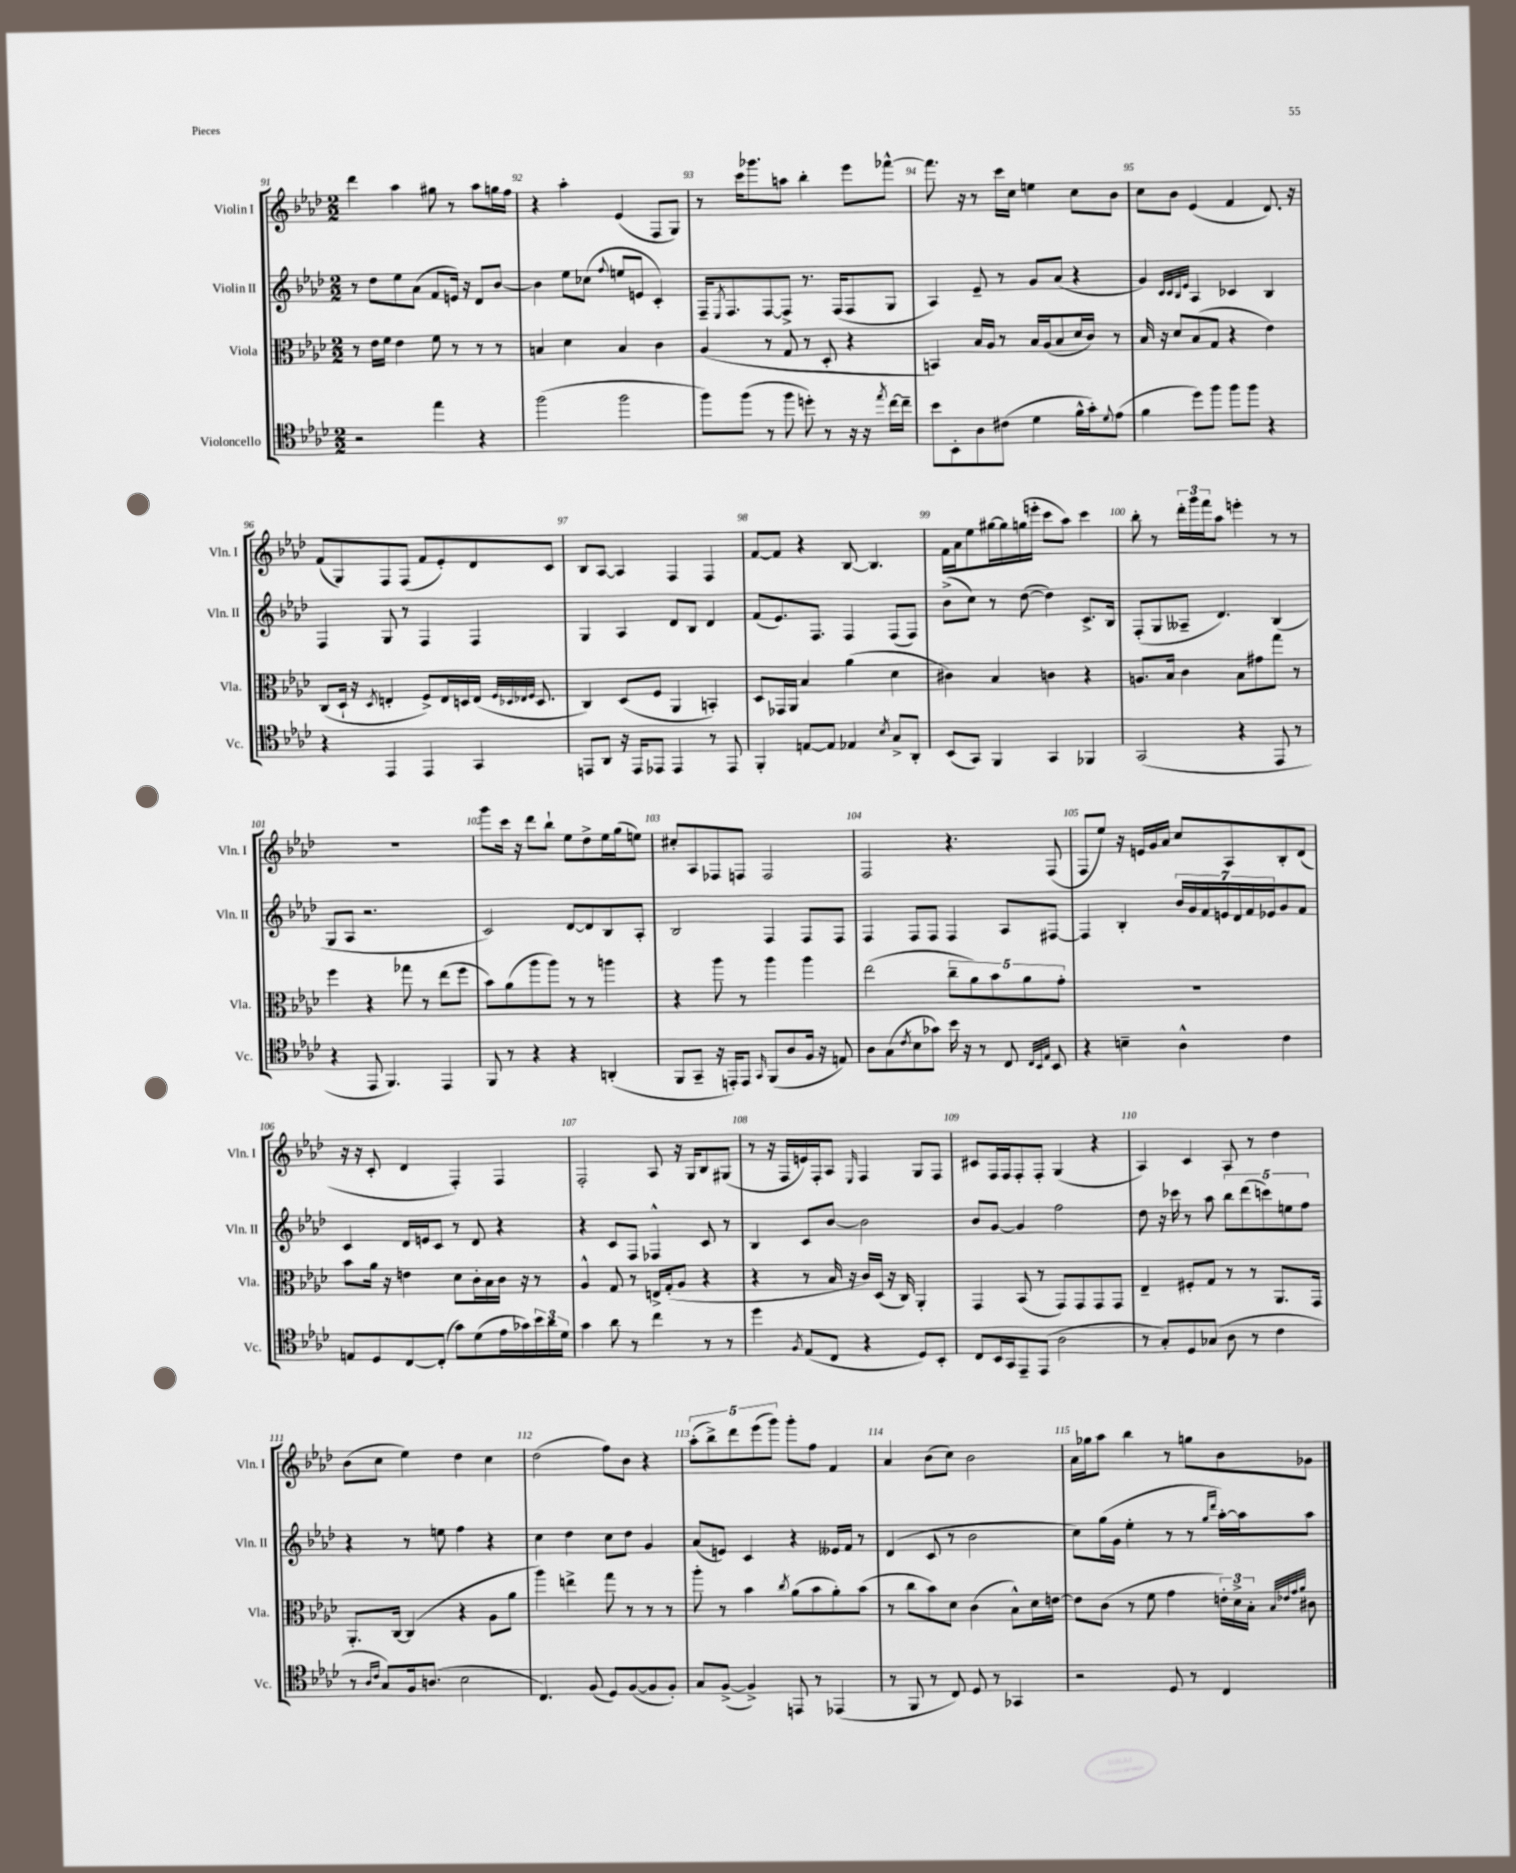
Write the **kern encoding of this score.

**kern	**kern	**kern	**kern
*staff4	*staff3	*staff2	*staff1
*clefC4	*clefC3	*clefG2	*clefG2
*k[b-e-a-d-]	*k[b-e-a-d-]	*k[b-e-a-d-]	*k[b-e-a-d-]
*M2/2	*M2/2	*M2/2	*M2/2
2r	8r	8r	4ddd-
.	16e-	8dd-	.
.	16f	.	.
.	4e-	8ee-	4aa-
.	.	(8a-	.
4ee-	8f	8f	8gg#
.	8r	16e)	8r
.	.	16r	.
4r	8r	8d-	8aa-
.	8r	[8b-	16gg
.	.	.	16ff
=	=	=	=
(2ff	4B	4b-]	4r
.	4d-	8ee-	4aa-'
.	.	(8cc-	.
.	.	8qqff	.
2ff	4B	8ee	(4e-
.	.	8e	.
.	4c	4c')	8F
.	.	.	8G)
=	=	=	=
8ff)	(4A-	16F~	8r
.	.	8qE-	.
.	.	8.F	.
(8ff	.	.	16ccc
.	.	.	8.ggg-
8r	8r	[8F	.
8ff	8G	8F^]	8aa
8dd')	8r	8.r	4bb-'
8r	8D-'	.	.
.	.	(16F	.
16r	4r	8F	8eee-
16r	.	.	.
8qee-	.	.	.
[16cc	.	8G	[8fff-^^
16cc~]	.	.	.
=	=	=	=
8b-	4BB)	4A-)	8.fff-]
8BB-'	.	.	.
.	.	.	16r
8A-	16B-	8e-~	8r
.	16A-	.	.
(8c#	8r	8r	16ccc
.	.	.	16cc
4d-	16B-	8g	4ee
.	(16A-	.	.
.	8B-	(8a-	.
16f^^	16d-	4r	8cc
16g')	16c)	.	.
8qqd-	.	.	.
(8e-	8r	.	8b-
=	=	=	=
4f	16B-	4g)	8cc
.	16r	.	.
.	8d-	.	8b-
.	.	32qqc	.
.	.	32qqc	.
.	.	32qqB-	.
.	.	32qqe-	.
8dd-)	(8B-	4A-	(4e-
8ff	8G	.	.
8ff	4r	4c-	4f
8ff	.	.	.
4r	4e-)	4B-	8.d-)
.	.	.	16r
=	=	=	=
4r	(8C	4F	(8f
.	16D-`	.	8G)
.	16r	.	.
.	8qD-	.	.
4EE-	4E'	8G	8F
.	.	8r	(8F
4EE-	8F^)	4F	8f
.	16E	.	8e-')
.	16D	.	.
4GG	(16E	4F	8d-
.	32qqF	.	.
.	32qqD-	.	.
.	32qqE-	.	.
.	32qqF	.	.
.	8.D-	.	.
.	.	.	8c
=	=	=	=
8EE	4C)	4G	8B-
8AA-	.	.	[8A-
16r	(8D-	4A-	4A-]
16EE	.	.	.
8EE-	8F	.	.
4EE-	4AA-	8d-	4F
.	.	8B-	.
8r	4BB')	4d-	4F
8EE-	.	.	.
=	=	=	=
4FF'	8D-	(8f	[8f
.	16GG-	8.e-)	8f]
.	16AA-	.	.
[8E	4B-	.	4r
.	.	8.F	.
8E]	.	.	.
4E-	(4a-	4F	[8B-
.	.	.	4.B-]
8qB-	.	.	.
8G^	4d-	(8F	.
8AA-'	.	8F)	.
=	=	=	=
(8BB-	4c#)	(8b-^	16f
.	.	.	16a-
8GG)	.	8cc)	8ee-
4FF	4B-	8r	[16gg#
.	.	.	16gg#]
.	.	([8dd-	(16gg
.	.	.	16eee'
4GG	4c	4dd-])	8ccc
.	.	.	8aa-)
4FF-	4r	8.c^	4ccc
.	.	16B-	.
=	=	=	=
(2GG	8.A	(8F'	8bb-'
.	.	8G	8r
.	16B-	.	.
.	4c	8A--~	24ddd-'
.	.	.	24ggg
.	.	.	24fff
.	.	4.d-)	8aa-
4r	8B-	.	4eee'
.	8g#	.	.
8EE-	8gg	(4B-	8r
8r	8r	.	8r
=	=	=	=
4r	4ff	8G	1r
.	.	8A-	.
8EE-	4r	2.r	.
4.FF)	.	.	.
.	8gg-	.	.
.	8r	.	.
4EE-	(8ee-	.	.
.	8ff	.	.
=	=	=	=
8FF	8b-)	2c)	8ggg
8r	(8a-	.	16ccc
.	.	.	16r
4r	8aa-	.	8ddd-
.	8aa-)	.	8bb-`
4r	8r	[8d-	8ee-
.	8r	8d-]	8dd-^
(4AA'	4aa	8B-	16ee-
.	.	.	(16gg
.	.	8A-'	8ee)
=	=	=	=
8FF	4r	2B-	8cc#'
8GG~	.	.	8A-
16r	8aa-	.	8F-
16EE')	.	.	.
8EE	8r	.	8F
16qqGG	.	.	.
(8FF	4aa-	4F	2F
8A-	.	.	.
16F	4aa-	8F	.
16r	.	.	.
8E)	.	8F	.
=	=	=	=
8A-	(2ee-	4F	2F
(8G	.	.	.
8qc	.	.	.
8B-	.	8F	.
8g-)	.	8F	.
16b-	10cc~	4F	4.r
16r	.	.	.
.	10a-)	.	.
8r	.	.	.
.	10b-	.	.
8C	.	8A-	.
.	10a-	.	.
32qqC	.	.	.
32qqBB-	.	.	.
32qqE-	.	.	.
8BB-	.	[8F#	(8F
.	10g'	.	.
=	=	=	=
4r	1r	4F#]	8F
.	.	.	8ee-)
4B~	.	4B-'	16r
.	.	.	16e
.	.	.	16g
.	.	.	16a-
4A-^^	.	28b-	8cc
.	.	28g	.
.	.	28f	.
.	.	28e	.
.	.	.	8A-
.	.	28d-	.
.	.	28f	.
.	.	28e-	.
4c	.	8g	8B-'
.	.	8f	(8d-
=	=	=	=
8E	8b-	4c	16r
.	.	.	16r
8D-	16a-	.	8c'
.	16r	.	.
[8C	4e	16d-	4d-
.	.	16e	.
(8C']	.	8c	.
8g)	8d-	8r	4F')
(8d-	16c'	8d-	.
.	16B-	.	.
16e-	16c	4r	4F
16g-)	16r	.	.
24b-	8r	.	.
24a-	.	.	.
24d-	.	.	.
=	=	=	=
4g	4A-^^	4r	2F'
8a-	8G	8c	.
8r	8r	8F	.
4cc	16E^	4F-^^	8A-
.	(16G'	.	.
.	8A-	.	16r
.	.	.	16G
8r	4r	8c	8B-
8r	.	8r	(8G#
=	=	=	=
4dd-	4r	4B-	8r
.	.	.	16r
.	.	.	16F
8qF	.	.	.
(8E-	8r	8c	16e)
.	.	.	16F'
8C	16B-	[8b-	8A-
.	16r	.	.
.	.	.	16qqE-
4r	16c)	2b-]	4F
.	(16D-	.	.
.	16r	.	.
.	16C)	.	.
8D-)	4AA-'	.	8G
8BB-'	.	.	8F
=	=	=	=
8C	4GG	8b-	8c#
16BB-	.	[8g	16F
16GG	.	.	16F
8EE-~	(8BB-	4g]	8F'
(8EE-	8r	.	8F'
2A-	8GG)	2ff	(4G
.	8GG	.	.
.	8GG	.	4r
.	8GG	.	.
=	=	=	=
8r	4E-~	8dd-	4A-)
8G')	.	16r	.
.	.	16ccc-	.
8D-	8F#'	8r	4c
(8G-	8G	8aa-	.
8A-	8r	10bb-	8A-
.	.	(10ddd-	.
8r	8r	.	8r
.	.	10ccc)	.
4c	8.AA-	.	4dd-
.	.	10ee	.
.	.	10ff	.
.	16GG	.	.
=	=	=	=
8r	8.AA-'	4r	(8b-
16qqA-	.	.	.
16qqc	.	.	.
8G)	.	.	8cc
.	[16C	.	.
16F	(4C]	8r	4ee-)
(8.A	.	.	.
.	.	8ee	.
2B-	4r	4ff	4dd-
.	8A-	4r	4cc
.	8a-	.	.
=	=	=	=
4.C)	4aa-)	4cc	(2dd-
.	4ee^	4dd-	.
(8F	.	.	.
8D-)	8gg	8cc	8ff)
([8F	8r	8dd-	8b-
8F]	8r	4g	4r
8F')	8r	.	.
=	=	=	=
8G	8aa-'	(8a-	(10aa-'
.	.	.	10bb-^)
([8F^	8r	8e)	.
.	.	.	10ddd-
4F^])	4b-	4c	.
.	.	.	(10eee-
.	.	.	10ggg)
.	8qcc	.	.
8EE	(8a-	4r	8ggg'
8r	8b-	.	8ff
(4EE-	8a-')	16e--	4f
.	.	16f	.
.	(8b-	8r	.
=	=	=	=
8r	8r	(4d-	4a-
8FF	8cc	.	.
8r	8b-)	8c	(8b-
8C)	8d-	8r	8cc)
8D-	(4c	2b-	2b-
8r	.	.	.
4GG-	8B-^^)	.	.
.	16d-	.	.
.	[16e	.	.
=	=	=	=
2r	8e]	8cc)	16a-
.	.	.	16gg-
.	(8c	(16gg	8aa-
.	.	16g	.
.	8r	4ee-'	4bb-
.	8f	.	.
8D-	4g	8r	8r
8r	.	8r	8gg
.	.	16qqgg	.
.	.	16qqddd-	.
4C	24e')	[16aa-')	8b-
.	24d-^	.	.
.	.	16aa-]	.
.	24B-'	.	.
.	32qqB-	.	.
.	32qqe-	.	.
.	32qqg	.	.
.	32qqa-	.	.
.	8c#	8aa-	8g-
==	==	==	==
*-	*-	*-	*-
